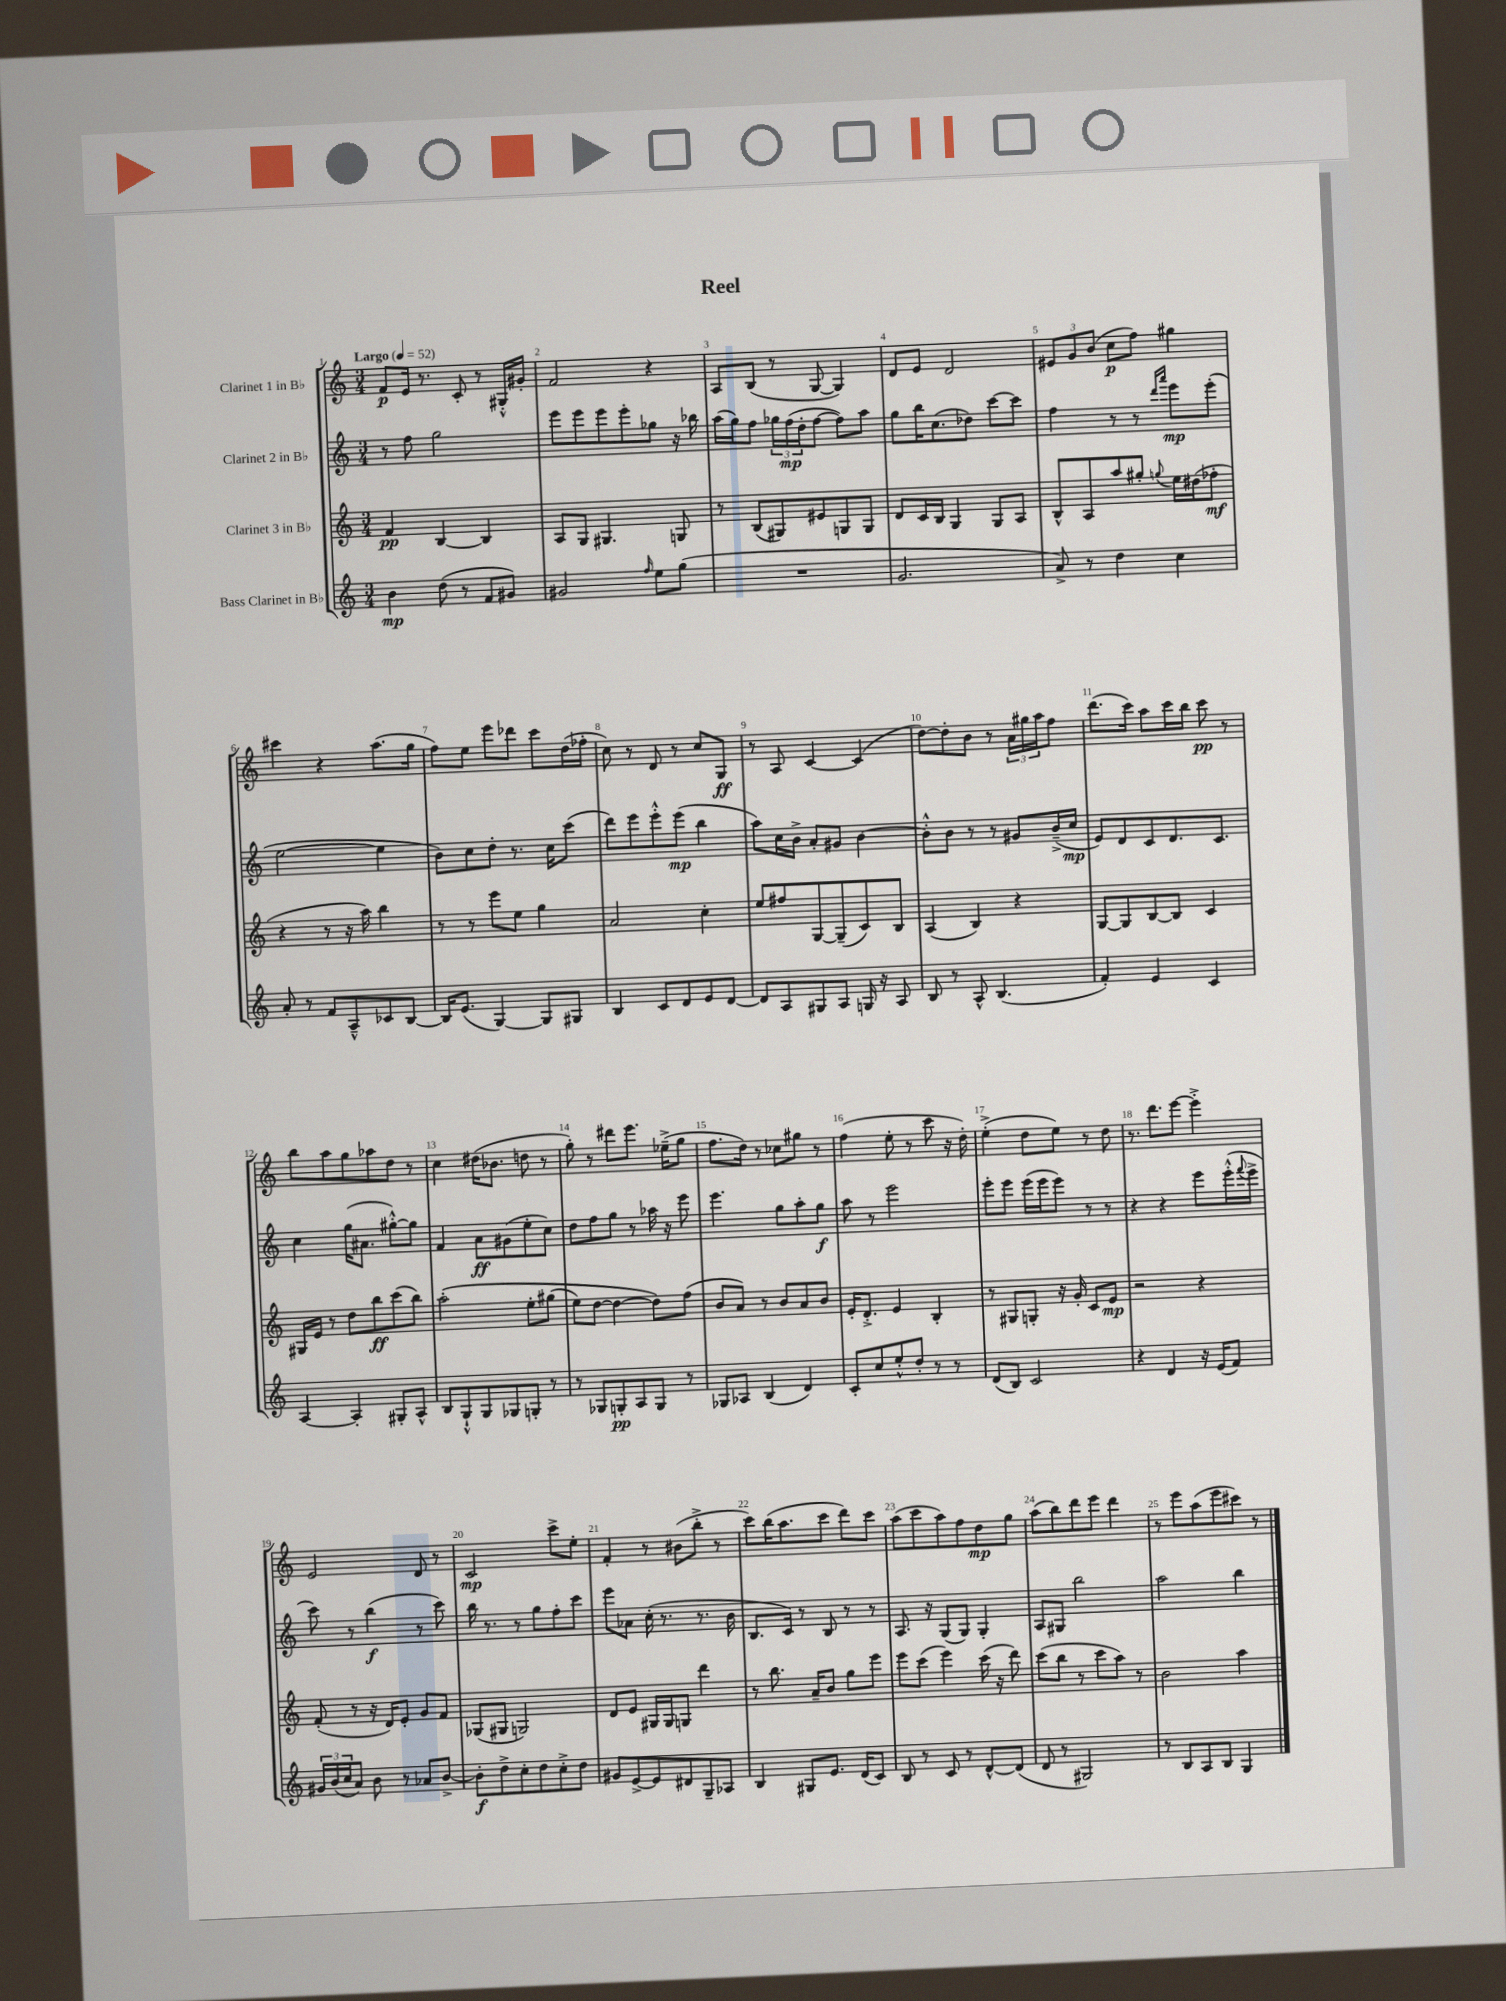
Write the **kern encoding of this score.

**kern	**kern	**kern	**kern
*staff4	*staff3	*staff2	*staff1
*clefG2	*clefG2	*clefG2	*clefG2
*k[]	*k[]	*k[]	*k[]
*M3/4	*M3/4	*M3/4	*M3/4
*MM52	*MM52	*MM52	*MM52
4b\	4f/	8r	8f/L
.	.	8ff\	16e/Jk
.	.	.	8.r
(8dd\	[4B/	2gg\	.
8r	.	.	8c'/
8f/L	4B/]	.	8r
8g#/J)	.	.	16G#'^^/LL
.	.	.	16g#'/JJ
=	=	=	=
2g#/	8A/L	8eee\L	2f/
.	8G/J	8eee\	.
.	4.G#/	8eee\	.
.	.	8eee'\	.
16qqff/	.	.	.
8ee\L	.	8gg-\J	4r
(8gg\J	8G/	16r	.
.	.	16bb-\	.
=	=	=	=
2.r	8r	(16aa\LL	8A/L
.	.	16gg\J)	.
.	(8B/L	8ff\J	(8B/J
.	8G#/)	24gg-\LL	8r
.	.	(24ff\	.
.	.	24dd'\J	.
.	8e#/	[8ff\J	[8G/
.	8G/	8ff\]L)	4G/])
.	8G/J	8aa\J	.
=	=	=	=
2.g/	8d/L	8gg\L	8d/L
.	16c/L	16bb\K	8e/J
.	16B/JJ	(8.cc\	.
.	4G/	.	2d/
.	.	8dd-\J)	.
.	8G/L	[8ccc\L	.
.	8A/J	8ccc\]J	.
=	=	=	=
8a^/)	8B^^/L	4ff\	12e#/L
.	.	.	12g/
8r	8A/	.	.
.	.	.	(12b/J
4dd\	8aa/	8r	8cc\L
.	8gg#'/J	8r	8ff\J)
.	.	16qqddd/LL	.
.	8qqgg/	16qqaaa/JJ	.
4cc\	16ee\LL	8eee\L	4gg#\
.	(16dd#\J	.	.
.	8ff-'\J	(8eee'\J	.
=	=	=	=
8a'/	4r	[2ee\	4ccc#\
8r	.	.	.
8f/L	8r	.	4r
8A~^^/	16r	.	.
.	16aa\)	.	.
8c-/	4bb\	4ee\]	(8.aa\L
[8B/J	.	.	.
.	.	.	16gg\Jk
=	=	=	=
16B/]LK	8r	8b\L)	8ff\L)
(8.e/J	.	.	.
.	8r	8cc\	8ee\J
[4G/)	8eee\L	8dd'\J	8eee\L
.	8ee\J	8.r	8ddd-\J
8G/]L	4gg\	.	8ccc\L
.	.	16cc\LK	.
8G#/J	.	(8ccc\J	(16dd\L
.	.	.	16ff-'\JJ
=	=	=	=
4B/	2a/	8ddd\L)	8cc\)
.	.	8eee\	8r
8c/L	.	8eee'^^\	8d/
8d/	.	(8eee\J	8r
8e/	4cc'\	4bb\	8cc/L
[8d/J	.	.	8G/J
=	=	=	=
8d/]L	8ee/L	8aa\L)	8r
8A/	8ff#/	16cc\L	8A/
.	.	16b^\JJ	.
8G#/	[8G/	8a'/L	[4c/
8A/J	(8G~/]	8g#/J	.
16G/	8c/)	[4b\	(4c/]
16r	.	.	.
8A/	8B/J	.	.
=	=	=	=
8B/	(4A/	8b'^^\]L	[8dd\L)
8r	.	8b\J	8dd'\]
8A^^/	4B/)	8r	8b\J
(4.B/	.	8r	8r
.	4r	8g#/L	24a\LL
.	.	.	24gg#\
.	.	.	24aa\J
.	.	(16b~^/L	8ff\J
.	.	16cc/JJ	.
=	=	=	=
4f'/)	[8G/L	8e/L)	(8.ddd\L
.	8G/]	8d/	.
.	.	.	16ccc\Jk)
4e/	[8B/	8c/	8aa\L
.	8B/]J	8.d/	16ccc\L
.	.	.	16bb\JJ
4c/	4c/	.	8ccc\
.	.	8.c/J	.
.	.	.	8r
=	=	=	=
[4A/	16G#/LL	4cc\	8bb\L
.	16e/JJ	.	.
.	8r	.	8aa\
4A'/]	8dd\L	(16gg\LK	8gg\
.	.	8.a#\J	.
.	8bb\	.	8aa-\
8G#'/L	(8ccc\	[8gg#'^^\L)	8dd\J
8A^^/J	8bb\J)	8gg#\]J	8r
=	=	=	=
8B/L	&(2aa'\	4f/	4cc\
8G`^^/	.	.	.
8G/	.	8a\L	(16dd#\LK
.	.	.	8.b-\J
8G-/	.	(8g#\	.
8G'/J	8ee'\L	8ee'\	8dd\
8r	(8gg#\J	8cc\J)	8r
=	=	=	=
8r	8ee\L)	8dd\L	8gg'\)
8G-/L	[8dd\J	8ff\	8r
8G'/	4dd\_	8gg\J	8ddd#\L
8A/	.	8r	8.eee\J
8G/J	8dd\]L&)	16aa-\	.
.	.	16r	(16ee-~^\LK
8r	(8ff\J	8eee\	8gg\J
=	=	=	=
8G-/L	8b/L	4.eee\	8.ff\L
8A-/J	8a/J)	.	.
.	.	.	16dd\Jk)
(4B/	8r	.	8r
.	8b/L	8gg\L	8cc-\L
4d/)	8a/	8aa'\	8gg#\J
.	8b/J	8gg\J	8r
=	=	=	=
8c'/L	16e'/LK	8aa\	(4ff\
.	8.d'^/J	.	.
8cc/	.	8r	.
8ee'^^/	4e/	2eee\	8ee'\
8dd'/J	.	.	8r
8r	4B'/	.	8ccc\
8r	.	.	16r
.	.	.	16dd'\)
=	=	=	=
(8d/L	8r	8eee'\L	(4ee'^\
8B/J)	8G#/L	8eee\J	.
2c/	8G'/J	(16eee\LL	8dd\L
.	.	16eee\J	.
.	16r	8eee\J)	8ee\J)
.	16g'/	.	.
.	8c/L	8r	8r
.	8e/J	8r	8dd\
=	=	=	=
4r	2r	4r	8.r
.	.	.	8.ddd\L
4d/	.	4r	.
.	.	.	[8eee\J
16r	4r	8eee\L	4eee'^\]
(16e/LK	.	.	.
8f/J)	.	(16eee'^^\L	.
.	.	8qqfff/	.
.	.	16eee^\JJ	.
=	=	=	=
24g#/LL	(8f'/	8ccc\)	2e/
(24b/	.	.	.
24cc/J	.	.	.
8a/J)	8r	8r	.
8b\	16r	(4bb\	.
.	16d/LK)	.	.
8r	8e'/J	.	.
8a-/L	8g/L	8r	8d/
[8b^/J	8f/J	8ccc\)	8r
=	=	=	=
8b'\]L	(8G-/L	16bb\	2c/
.	.	8.r	.
8dd^\	8G#/J	.	.
8cc'\	2G/)	8r	.
8dd\	.	8gg\L	.
8cc'^\	.	8ff'\	8ccc^\L
8dd\J	.	8ccc\J	8ee'\J
=	=	=	=
8g#/L	8d/L	8eee\L	4f'/
[8e^/	8e/J	8a-\J	.
8e/]	16G#/LL	(16cc'\	8r
.	16G#/J	8.r	.
8d#/	8G/J	.	(8b#\L
8G~/	4ddd\	8.r	8bb'^\J
8A-/J	.	.	8r
.	.	16b\	.
=	=	=	=
4B/	8r	8.B/L	8ccc\L)
.	8.bb\	.	(16bb\K
.	.	16c/Jk)	8.aa\
8G#/L	.	8r	.
.	16a~/LK	.	.
8.e/J	8b/J	8B/	8ccc\J
.	8gg\L	8r	8ddd\L)
(16d/LK	.	.	.
8c/J)	8eee\J	8r	8ccc\J
=	=	=	=
8B/	8eee\L	8.A/	(8aa\L
8r	(8ccc\J	.	8ccc\
.	.	16r	.
8c/	4eee\)	(8G/L	8aa\)
8r	.	8G/J)	8ff\
[8d^^/L	(16ccc\	4G'/	8dd\
.	16r	.	.
(8d/]J	8ddd\)	.	8gg\J
=	=	=	=
8d/	(8ccc\L	8A/L	(8aa\L
8r	8bb\J	8G#/J	8bb\)
2G#/)	8r	2bb\	8ddd\
.	8ccc\L	.	8eee\J
.	8aa\J)	.	4ddd\
.	8r	.	.
=	=	=	=
8r	2b\	2aa\	8r
8B/L	.	.	8eee\L
8A/	.	.	(8aa\
8B/J	.	.	8eee\
4G/	4aa\	4bb\	8ccc#\J)
.	.	.	8r
==	==	==	==
*-	*-	*-	*-
